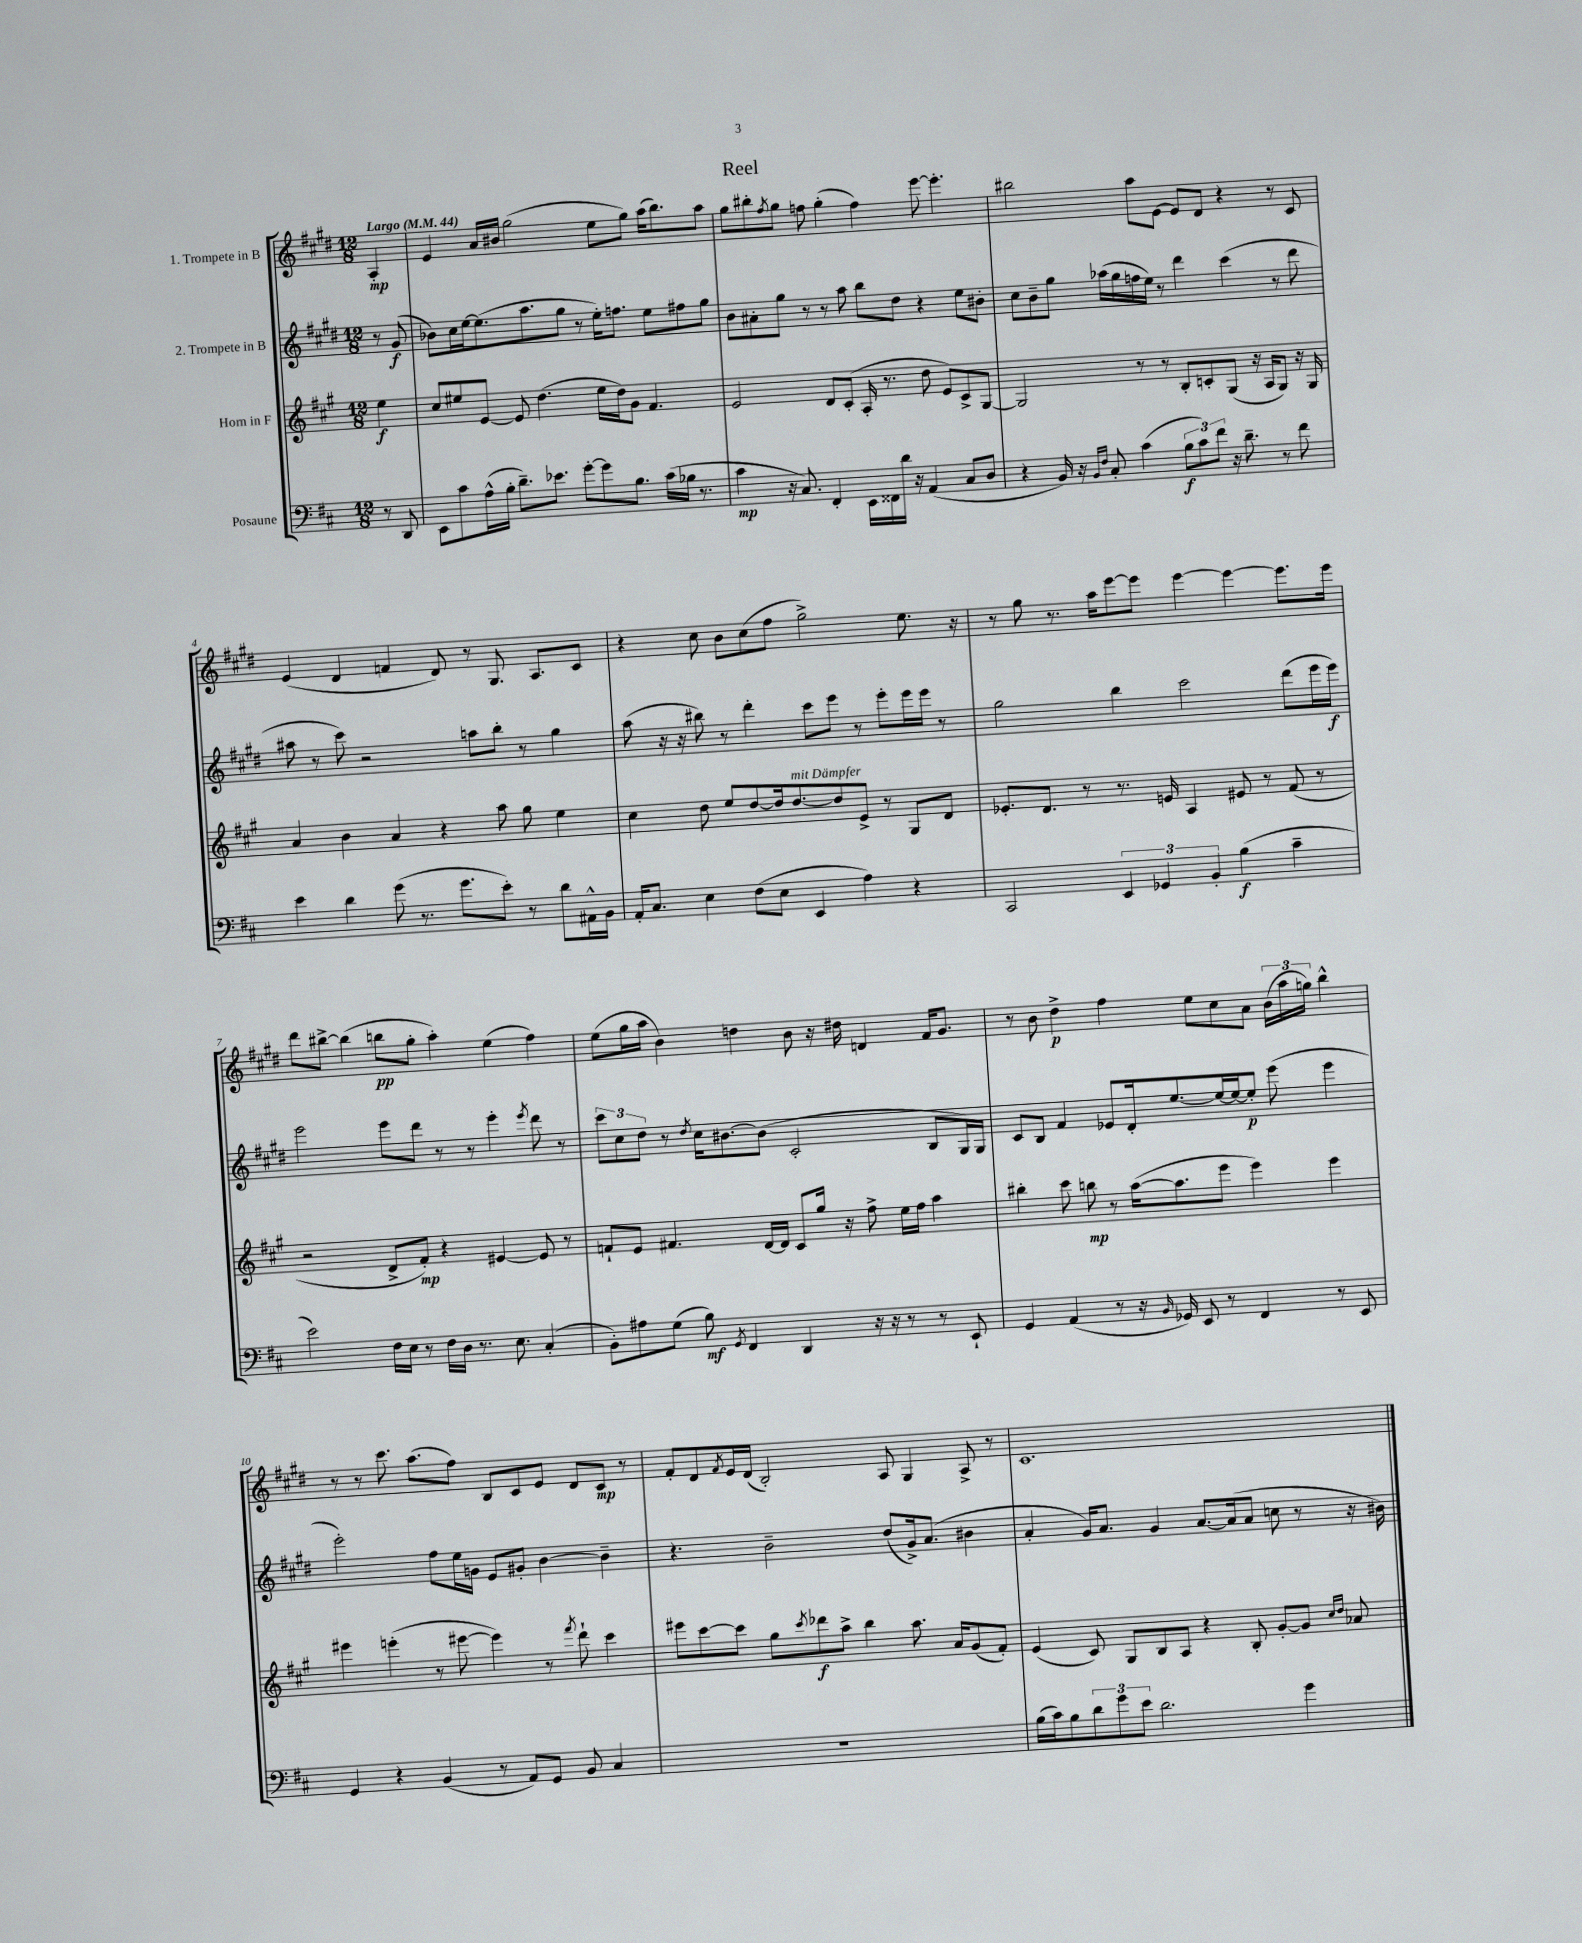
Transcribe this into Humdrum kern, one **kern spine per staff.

**kern	**dynam	**kern	**dynam	**kern	**dynam	**kern	**dynam
*part4	*part4	*part3	*part3	*part2	*part2	*part1	*part1
*staff4	*staff4	*staff3	*staff3	*staff2	*staff2	*staff1	*staff1
*I"Posaune	*	*I"Horn in F	*	*I"2. Trompete in B	*	*I"1. Trompete in B	*
*clefF4	*	*clefG2	*	*clefG2	*	*clefG2	*
*k[f#c#]	*	*k[f#c#g#]	*	*k[f#c#g#d#]	*	*k[f#c#g#d#]	*
*M12/8	*	*M12/8	*	*M12/8	*	*M12/8	*
*MM44	*	*MM44	*	*MM44	*	*MM44	*
=	=	=	=	=	=	=	=
!	!	!	!	!	!	!LO:TX:a:B:t=Largo	!
8r	.	4ee\	f	8r	.	4A'/	mp
8DD/	.	.	.	(8g#/	f	.	.
=1	=1	=1	=1	=1	=1	=1	=1
8EE\L	.	8cc#/L	.	8b-X\L)	.	4e/	.
8c#\	.	8ee#X/	.	16cc#\L	.	.	.
.	.	.	.	[16ee\J	.	.	.
(16A^^\L	.	[8e/J	.	(8.ee\]	.	16a/LL	.
16B'\JJ	.	.	.	.	.	16b#X/JJ	.
8.d~\L)	.	8e/]	.	.	.	(2gg#\	.
.	.	.	.	8.aa\	.	.	.
.	.	(4.dd\	.	.	.	.	.
8.e-X\J	.	.	.	.	.	.	.
.	.	.	.	8gg#\J	.	.	.
[8g'\L	.	.	.	8r	.	.	.
8g\]	.	16ee#\LL	.	16ee'\KL)	.	8ee\L	.
.	.	16dd\J)	.	8.ffn\J	.	.	.
8.B\J	.	8g#\J	.	.	.	8gg#\J)	.
.	.	4.f#/	.	8ee\L	.	(16aa\KL	.
(16c#\LL	.	.	.	.	.	8.bb\)	.
16B-X\JJ	.	.	.	8ff#X\	.	.	.
8.r	.	.	.	.	.	.	.
.	.	.	.	8gg#\J	.	8aa\J	.
=2	=2	=2	=2	=2	=2	=2	=2
4c#\	mp	2e/	.	8b\L	.	8gg#\L	.
.	.	.	.	8a#X'\	.	8bb#X'\	.
.	.	.	.	.	.	8qff#/	.
16r	.	.	.	8gg#\J	.	8gg#\J	.
8.C#/)	.	.	.	.	.	.	.
.	.	.	.	8r	.	8ffn\	.
4FF#'/	.	8d/L	.	8r	.	(4gg#'\	.
.	.	(8c#'/J	.	8aa\	.	.	.
16EE\LL	.	16A'/	.	8bb\L	.	4ff\)	.
16FF##X\	.	8.r	.	.	.	.	.
16d\JJ	.	.	.	8dd#\J	.	.	.
16r	.	.	.	.	.	.	.
(4AA/	.	8dd\	.	4r	.	[8eee\	.
.	.	8e/L)	.	.	.	4.eee'\]	.
8C#/L	.	8c#^/	.	8ee\L	.	.	.
8D/J	.	[8G#/J	.	8b#X'\J	.	.	.
=3	=3	=3	=3	=3	=3	=3	=3
4r	.	2G#/]	.	8cc#\L	.	2bb#X\	.
.	.	.	.	8b~\	.	.	.
16BB/)	.	.	.	8gg#\J	.	.	.
16r	.	.	.	.	.	.	.
16qqBB/LL	.	.	.	.	.	.	.
16qqF#/JJ	.	.	.	.	.	.	.
8C#'/	.	.	.	(16aa-X\LL	.	.	.
.	.	.	.	16gg#\	.	.	.
(4c#\	.	8r	.	16ffn\	.	8aa\L	.
.	.	.	.	16ee\JJ)	.	.	.
.	.	8r	.	8r	.	[8e\J	.
12B\L	f	8B'/L	.	4ddd#\	.	8e/L]	.
12c#\)	.	.	.	.	.	.	.
.	.	8cn'/	.	.	.	8d#/J	.
12f#\J	.	.	.	.	.	.	.
16r	.	(8G#/J	.	(4ccc#\	.	4r	.
8.d~\	.	.	.	.	.	.	.
.	.	16r	.	.	.	.	.
.	.	16A/KL	.	.	.	.	.
8r	.	8G#/J)	.	8r	.	8r	.
8f#\	.	16r	.	8ddd#\	.	8c#/	.
.	.	16G#/	.	.	.	.	.
!!LO:LB:g=z
=4	=4	=4	=4	=4	=4	=4	=4
4e\	.	4a/	.	8aa#X\	.	(4e/	.
.	.	.	.	8r	.	.	.
4d\	.	4b\	.	8ccc#\)	.	4d#/	.
.	.	.	.	2r	.	.	.
(8g\	.	4a/	.	.	.	4fn/	.
8.r	.	.	.	.	.	.	.
.	.	4r	.	.	.	8d#/)	.
8.g\L	.	.	.	.	.	.	.
.	.	.	.	8aan\L	.	8r	.
8e'\J)	.	8aa\	.	8bb'\J	.	8.G#/	.
8r	.	8gg#\	.	8r	.	.	.
.	.	.	.	.	.	8.A/L	.
8d\L	.	4ee\	.	4gg#\	.	.	.
16AA#X^^\L	.	.	.	.	.	8c#/J	.
16BB\JJ	.	.	.	.	.	.	.
=5	=5	=5	=5	=5	=5	=5	=5
16AA'/KL	.	4cc#\	.	(8aa\	.	4r	.
8.C#/J	.	.	.	.	.	.	.
.	.	.	.	16r	.	.	.
.	.	.	.	16r	.	.	.
4E\	.	8dd\	.	8bb#X\)	.	8cc#\	.
.	.	8ee/L	.	8r	.	8b\L	.
(8F#\L	.	[8dd/	.	4ddd#'\	.	(8cc#\	.
8E\J	.	16dd/k]	.	.	.	8ff#\J	.
!	!	!LO:TX:a:i:t=mit Dämpfer	!	!	!	!	!
.	.	[8.dd/	.	.	.	.	.
4EE/	.	.	.	8ccc#\L	.	2gg#^\)	.
.	.	8dd/]	.	8eee\J	.	.	.
4A\)	.	8e^/J	.	8r	.	.	.
.	.	8r	.	8eee'\L	.	.	.
4r	.	8G#/L	.	16eee\L	.	8.ee\	.
.	.	.	.	16eee\JJ	.	.	.
.	.	8d/J	.	8r	.	.	.
.	.	.	.	.	.	16r	.
=6	=6	=6	=6	=6	=6	=6	=6
2CC#/	.	8.e-X'/L	.	2gg#\	.	8r	.
.	.	.	.	.	.	8gg#\	.
.	.	8.d/J	.	.	.	.	.
.	.	.	.	.	.	8.r	.
.	.	8r	.	.	.	.	.
.	.	.	.	.	.	16aa\KL	.
6EE/	.	8.r	.	4bb\	.	[8eee\	.
.	.	.	.	.	.	8eee\J]	.
6GG-X/	.	.	.	.	.	.	.
.	.	16en/	.	.	.	.	.
.	.	4A/	.	2ccc#\	.	[4eee\	.
6BB'/	.	.	.	.	.	.	.
(4B\	f	8e#X/	.	.	.	4eee\_	.
.	.	8r	.	.	.	.	.
4c#~\	.	(8f#/	.	(8ddd#\L	.	8.eee\L]	.
.	.	8r	.	16eee\L	.	.	.
.	.	.	.	16eee\JJ)	f	16eee\Jk	.
!!LO:LB:g=z
=7	=7	=7	=7	=7	=7	=7	=7
2e\)	.	2r	.	2eee\	.	8ddd#\L	.
.	.	.	.	.	.	[8bb#X^\J	.
.	.	.	.	.	.	(4bb#\]	.
16F#\LL	.	8d^/L	.	8eee\L	.	8bbn\L	pp
16E\JJ	.	.	.	.	.	.	.
8r	.	8f#'/J)	mp	8ddd#\J	.	8gg#'\J	.
16F#\LL	.	4r	.	8r	.	4aa'\)	.
16D\JJ	.	.	.	.	.	.	.
8.r	.	.	.	8r	.	.	.
.	.	[4e#X/	.	4eee'\	.	(4ee\	.
8.E\	.	.	.	.	.	.	.
.	.	.	.	8qeee/	.	.	.
(4C#'/	.	8e#/]	.	8ddd#\	.	4ff#\)	.
.	.	8r	.	8r	.	.	.
=8	=8	=8	=8	=8	=8	=8	=8
8BB'\L)	.	8fn`/L	.	12ccc#\L	.	(8ee\L	.
.	.	.	.	12cc#\	.	.	.
8A#X\	.	8e/J	.	.	.	16gg#\L	.
.	.	.	.	12dd#\J	.	.	.
.	.	.	.	.	.	16aa\JJ	.
(8G\J	.	4.f#X/	.	8r	.	4b\)	.
.	.	.	.	8qdd#/	.	.	.
8B\)	mf	.	.	16cc#\KL	.	.	.
.	.	.	.	[8.b#X\	.	.	.
8qGG/	.	.	.	.	.	.	.
4FF#/	.	.	.	.	.	4ddn\	.
.	.	[16d/LL	.	(8b#\J]	.	.	.
.	.	16d/JJ]	.	.	.	.	.
4DD/	.	8c#/L	.	2c#'/	.	8b\	.
.	.	16gg#/Jk	.	.	.	16r	.
.	.	16r	.	.	.	16dd#X\	.
16r	.	8ff#^\	.	.	.	4dn/	.
16r	.	.	.	.	.	.	.
8r	.	16ee\LL	.	.	.	.	.
.	.	16ff#\JJ	.	.	.	.	.
8r	.	4aa\	.	8B/L	.	16f#/KL	.
.	.	.	.	.	.	8.g#/J	.
8EE`/	.	.	.	16G#/L)	.	.	.
.	.	.	.	16G#/JJ	.	.	.
=9	=9	=9	=9	=9	=9	=9	=9
4GG/	.	4bb#X'\	.	8c#/L	.	8r	.
.	.	.	.	8B/J	.	8b\	.
(4AA/	.	8ccc#\	.	4f#/	.	4dd#^\	p
.	.	8bbn\	mp	.	.	.	.
8r	.	8r	.	8e-X/L	.	4ff#\	.
16r	.	([16aa\KL	.	16d#'/k	.	.	.
16qqBB/	.	.	.	.	.	.	.
16GG-X/)	.	8.aa\]	.	[8.ee/	.	.	.
8EE/	.	.	.	.	.	8ee\L	.
8r	.	8eee\J	.	16ee/L_	.	8cc#\	.
.	.	.	.	16ee/J_	.	.	.
4FF#/	.	4eee\)	.	8ee'/J]	p	8a\J	.
.	.	.	.	(8eee\	.	(24b\LL	.
.	.	.	.	.	.	24aa\	.
.	.	.	.	.	.	24ggn\JJ)	.
8r	.	4eee\	.	4eee\	.	4bb^^\	.
8EE/	.	.	.	.	.	.	.
!!LO:LB:g=z
=10	=10	=10	=10	=10	=10	=10	=10
4GG/	.	4eee#X\	.	2eee'\)	.	8r	.
.	.	.	.	.	.	8r	.
4r	.	(4eeen'\	.	.	.	8.ccc#\	.
.	.	.	.	.	.	(8.aa\L	.
(4BB/	.	8r	.	8ff#\L	.	.	.
.	.	[8eee#X\	.	16ee\L	.	8ff#\J)	.
.	.	.	.	16gn\JJ	.	.	.
8r	.	4eee#\])	.	8e/L	.	8B/L	.
8AA/L)	.	.	.	8g#X'/J	.	8c#/	.
8GG/J	.	8r	.	[4b\	.	8e/J	.
.	.	8qfff#/	.	.	.	.	.
8BB/	.	8ddd`\	.	.	.	8d#/L	.
4C#/	.	4ccc#\	.	4b~\]	.	8c#/J	mp
.	.	.	.	.	.	8r	.
=11	=11	=11	=11	=11	=11	=11	=11
1.r	.	8eee#X\L	.	4.r	.	8f#'/L	.
.	.	[8ccc#\	.	.	.	8d#/	.
.	.	.	.	.	.	8qf#/	.
.	.	8ccc#\J]	.	.	.	16e/L	.
.	.	.	.	.	.	(16d#/JJ	.
.	.	8gg#\L	.	2b~\	.	2B'/)	.
.	.	8qccc#/	.	.	.	.	.
.	.	8ddd-X\	f	.	.	.	.
.	.	8aa^\J	.	.	.	.	.
.	.	4bb\	.	.	.	.	.
.	.	.	.	(8dd#/L	.	8A/	.
.	.	8.aa\	.	16g#^/k)	.	4G#/	.
.	.	.	.	(8.a/J	.	.	.
.	.	16a/KL	.	.	.	.	.
.	.	(8g#/	.	4b#X\	.	8A^/	.
.	.	8f#'/J)	.	.	.	8r	.
=12	=12	=12	=12	=12	=12	=12	=12
(16B\LL	.	(4e/	.	4a'/	.	1.c#	.
16c#\J)	.	.	.	.	.	.	.
8B\	.	.	.	.	.	.	.
12d\	.	8c#/)	.	16g#/KL)	.	.	.
.	.	.	.	8.a/J	.	.	.
12g\	.	.	.	.	.	.	.
.	.	8G#/L	.	.	.	.	.
12e\J	.	.	.	.	.	.	.
2.d\	.	8B/	.	4g#/	.	.	.
.	.	8A/J	.	.	.	.	.
.	.	4r	.	[8.a/L	.	.	.
.	.	.	.	(16a/k]	.	.	.
.	.	8B'/	.	8a/J	.	.	.
.	.	[8g#'/L	.	8ccn\	.	.	.
4g\	.	8g#/J]	.	8r	.	.	.
.	.	16qqcc#/LL	.	.	.	.	.
.	.	16qqdd/JJ	.	.	.	.	.
.	.	8a-X/	.	16r	.	.	.
.	.	.	.	16b#X\)	.	.	.
==	==	==	==	==	==	==	==
*-	*-	*-	*-	*-	*-	*-	*-
